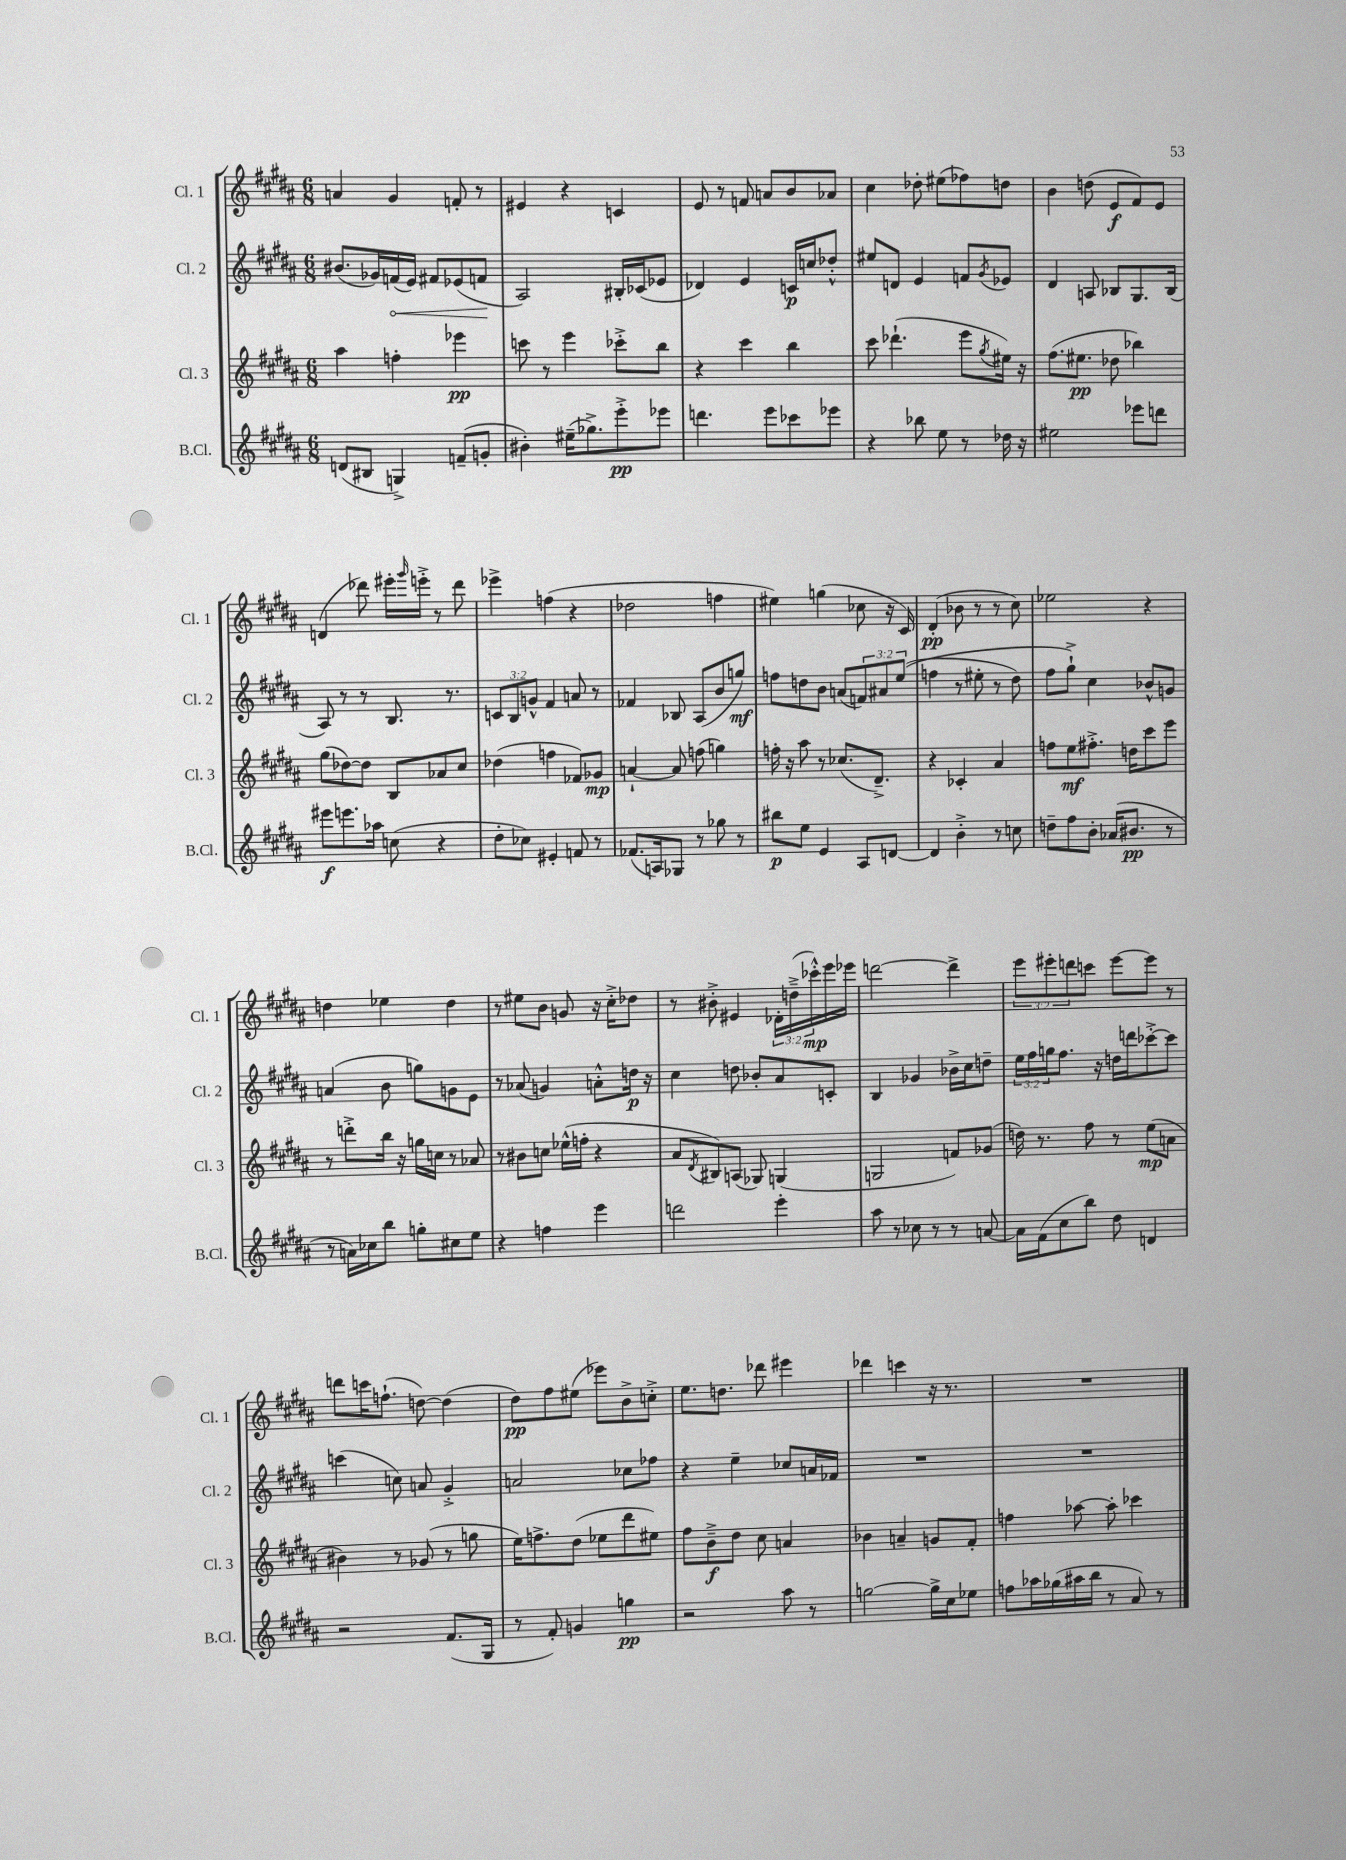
<<
\new StaffGroup <<
\new Staff = "s0" \with { instrumentName = "Cl. 1" shortInstrumentName = "Cl. 1" } {
    \clef treble \key b \major \numericTimeSignature \time 6/8 \override Staff.TupletNumber.text = #tuplet-number::calc-fraction-text
    a'4 gis'4 f'8-. r8 |
    eis'4 r4 c'4 |
    e'8 r8 f'8 a'8 b'8 aes'8 |
    cis''4 des''8-. eis''8( fes''8) d''8 |
    b'4 d''8( e'8\f fis'8) e'8 |
    d'4( des'''8) eis'''16-. \grace { gis'''16 } e'''16-.-> r8 des'''8 |
    ees'''4-> f''4( r4 |
    des''2 f''4 |
    eis''4) g''4( ces''8 r16 cis'16) |
    dis'4-.\pp( bes'8 r8 r8 cis''8) |
    ees''2 r4 |
    d''4 ees''4 d''4 |
    r8 eis''8 b'8 g'8 r16 cis''16-.-> des''8 |
    r8 bis'8-.-> eis'4 \tuplet 3/2 { des'16-. d''16--->( ces'''16-.-^\mp) } e'''16 ees'''16 |
    d'''2~ d'''4-> |
    \tuplet 3/2 { e'''8 eis'''8-. d'''8 } c'''8 eis'''8~ eis'''8 r8 |
    d'''8 c'''16 f''8.-!( d''8~) d''4( |
    dis''8\pp) fis''8 eis''8( ees'''8) b'8-> c''8-.-> |
    e''8. d''8. des'''8 eis'''4 |
    des'''4 c'''4 r16 r8. |
    R2. \bar "|." |
}
\new Staff = "s1" \with { instrumentName = "Cl. 2" shortInstrumentName = "Cl. 2" } {
    \clef treble \key b \major \numericTimeSignature \time 6/8 \override Staff.TupletNumber.text = #tuplet-number::calc-fraction-text
    bis'8.( ges'16) \once \override Hairpin.circled-tip = ##t f'16\<( e'16) fis'8 ees'8( f'8\! |
    ais2) bis16-. ces'16( ees'8 |
    des'4) e'4 c'16\p c''16 des''8-.-^ |
    eis''8 d'8 e'4 f'8 \acciaccatura { gis'8 } ees'8 |
    dis'4 a8 bes8 gis8. bes16( |
    ais8) r8 r8 b8. r8. |
    \tuplet 3/2 { c'8 b8 g'8-^ } fis'4 a'8 r8 |
    fes'4 bes8 ais8( b'8 g''8\mf) |
    f''8 d''8 b'8 a'8( \tuplet 3/2 { f'8) ais'8 e''8(\( } |
    f''4 r8 eis''8-. r8 dis''8) |
    fis''8 gis''8-!->\) cis''4 bes'8-^ g'8 |
    a'4( b'8 g''8) g'8 e'8 |
    r8 aes'8( g'4) a'8-.-^ d''16\p r16 |
    cis''4 d''8 bes'8-. ais'8 c'8-. |
    b4 ges'4 bes'16-> cis''16 d''8-- |
    \tuplet 3/2 { e''16 fis''16 g''16 } fis''8. r16 d''16 d'''16 ces'''8~-.-> ces'''8 |
    c'''4( c''8) a'8 gis'4-.-> |
    a'2 ces''8 fes''8 |
    r4 e''4-- ces''8 a'16 fes'16 |
    R2. |
    R2. \bar "|." |
}
\new Staff = "s2" \with { instrumentName = "Cl. 3" shortInstrumentName = "Cl. 3" } {
    \clef treble \key b \major \numericTimeSignature \time 6/8
    ais''4 f''4-. ees'''4\pp |
    c'''8 r8 e'''4 ces'''8-.-> b''8 |
    r4 cis'''4 b''4 |
    cis'''8 des'''4.-!( e'''8 \acciaccatura { gis''8 } eis''16) r16 |
    fis''8.( eis''8.\pp des''8 bes''4) |
    gis''8( des''8~) des''8 b8 aes'8 cis''8 |
    des''4( f''4 fes'8) ges'8\mp |
    a'4~-! a'8 f''8( g''4) |
    f''16-. r16 ais''8 r8 ces''8.( dis'8.--->) |
    r4 ces'4-. ais'4 |
    f''8 e''8\mf fis''8.-.-> d''16 cis'''8 e'''8 |
    r8 d'''8-.-> b''16 r16 g''16 c''16 r8 aes'8 |
    r8 bis'8 c''8 ees''16-^( f''16-. r4 |
    ais'8 \acciaccatura { dis'8 } bis8) a8( ges8) g4( |
    g2 f'8) ges'8( |
    d''16) r8. fis''8 r8 e''8\mp( a'8 |
    bis'4) r8 ges'8( r8 g''8 |
    e''16) f''8.-> dis''8( ees''8 dis'''8 eis''8) |
    fis''8 b'8--->\f dis''8 cis''8 a'4 |
    bes'4 a'4-- g'8 fis'8-. |
    f''4 aes''8~ aes''8-. ces'''4 \bar "|." |
}
\new Staff = "s3" \with { instrumentName = "B.Cl." shortInstrumentName = "B.Cl." } {
    \clef treble \key b \major \numericTimeSignature \time 6/8
    d'8( bis8 g4->) f'8--( g'8-. |
    bis'4-.) eis''16--( ges''8.->) e'''8-.->\pp ees'''8 |
    d'''4. e'''8 ces'''8 ees'''8 |
    r4 bes''8 e''8 r8 des''16 r16 |
    eis''2 ees'''8 d'''8 |
    eis'''8\f e'''8. aes''16 c''8( r4 |
    dis''8-. ces''8) eis'4-. f'8 r8 |
    fes'8.( a16) ges8 r8 ges''8 r8 |
    bis''8\p e''8 e'4 ais8 d'8~ |
    d'4 b'4-.-> r8 c''8 |
    d''8-- fis''8 b'8-. aes'16( bis'8.\pp r8 |
    r8 a'16) ces''16 b''8 g''8-. cis''8 e''8 |
    r4 f''4 e'''4 |
    d'''2 e'''4-. |
    ais''8 r8 ces''8 r8 r8 a'8~ |
    a'16 fis'16( cis''8 b''8) dis''8 d'4 |
    r2 fis'8.( gis16 |
    r8 fis'8-.) g'4 g''4\pp |
    r2 ais''8 r8 |
    g''2~ g''16-> cis''16 ees''8 |
    f''8 aes''16 ges''16( ais''16 b''16 r8 ais'8) r8 \bar "|." |
}
>>
>>
\layout { \context { \Score \remove "Bar_number_engraver" } }
